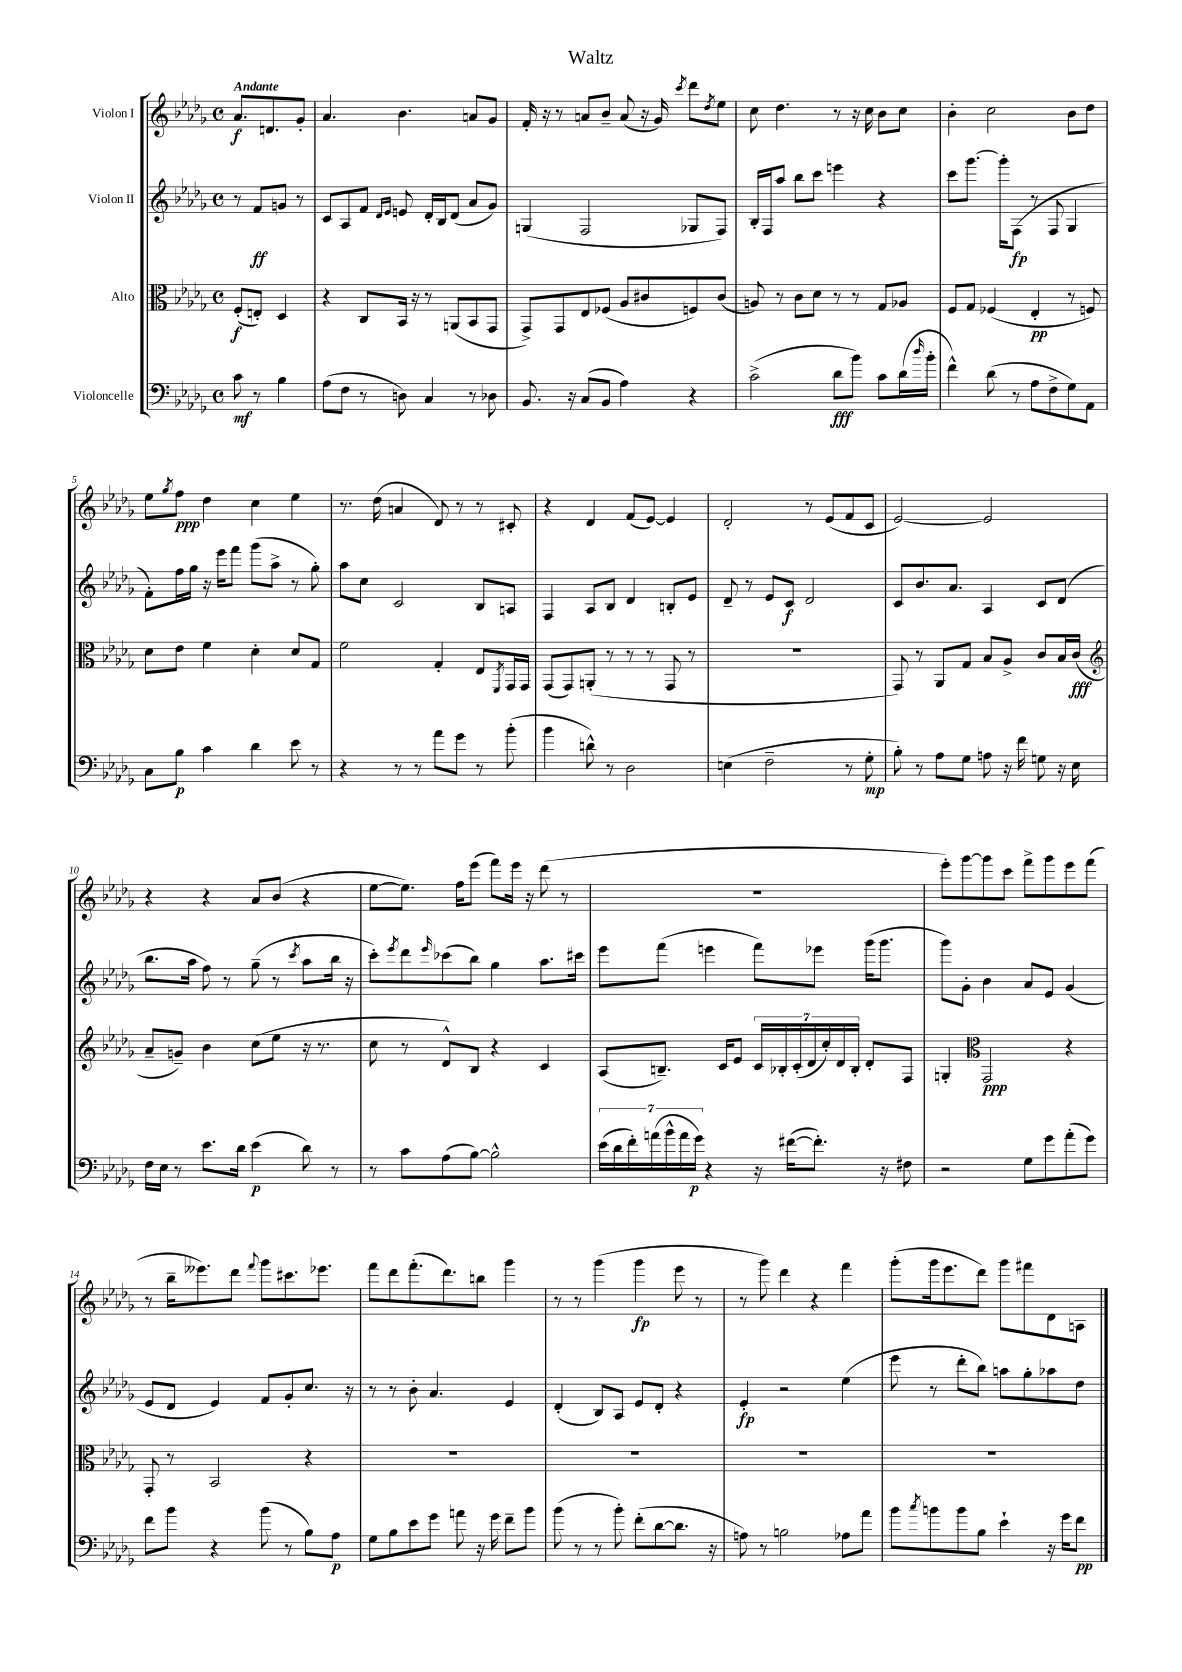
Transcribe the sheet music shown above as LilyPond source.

\header { title = "Waltz" }
<<
\new StaffGroup <<
\new Staff = "s0" \with { instrumentName = "Violon I" } {
    \clef treble \key des \major \defaultTimeSignature \time 4/4 \partial 2 \tempo "Andante"
    aes'8.\f d'8. ges'8-. |
    aes'4. bes'4. a'8 ges'8 |
    f'16-. r16 r8 a'8 bes'8-- a'8( r16 ges'16) \acciaccatura { c'''8 } des'''8 \acciaccatura { des''8 } ees''8 |
    c''8 des''4. r8 r16 c''16 bes'8 c''8 |
    bes'4-. c''2 bes'8 des''8 |
    ees''8 \acciaccatura { ges''8 } f''8\ppp des''4 c''4 ees''4 |
    r8. des''16( a'4 des'8) r8 r8 cis'8-. |
    r4 des'4 f'8( ees'8~) ees'4 |
    des'2-. r8 ees'8( f'8 c'8 |
    ees'2~) ees'2 |
    r4 r4 aes'8 bes'8( r4 |
    ees''8~ ees''8.) f''16 ees'''8( f'''8) ees'''16 r16 des'''8( r8 |
    R1 |
    ees'''8-.) ges'''8~ ges'''8 c'''8 f'''8-> ges'''8 ees'''8 f'''8( |
    r8 bes''16-- eeses'''8.) des'''8 \appoggiatura { f'''8 } ges'''8 cis'''8. ees'''8. |
    f'''8 des'''8 f'''8.-.( des'''8.) b''8 ges'''4 |
    r8 r8 ges'''4( ges'''4\fp ees'''8 r8 |
    r8 ges'''8) des'''4 r4 f'''4 |
    ges'''8-.( ges'''16 ees'''8. des'''8) ges'''8 fis'''8 des'8 a8 \bar "|." |
}
\new Staff = "s1" \with { instrumentName = "Violon II" } {
    \clef treble \key des \major \defaultTimeSignature \time 4/4 \partial 2
    r8 f'8\ff g'8 r8 |
    c'8 aes8 f'8 \grace { des'16 ees'16 } e'8 des'16-. bes16 des'8( aes'8 ges'8) |
    g4( f2 ges8 f8) |
    bes16-. f16 aes''8 bes''8 c'''8 e'''4 r4 |
    c'''8 ges'''8.~ ges'''16-. f8\fp( r8 f8 ges4 |
    f'8-.) f''16 ges''16 r16 ees'''16 f'''8 ges'''8( aes''8-> r8 ges''8-.) |
    aes''8 c''8 c'2 bes8 a8 |
    f4 aes8 bes8 des'4 b8-. ees'8 |
    des'8-- r8 ees'8 c'8\f des'2 |
    c'8 bes'8. aes'8. aes4 c'8 des'8( |
    bes''8. aes''16 f''8) r8 ges''8--( r8 \acciaccatura { c'''8 } aes''8 bes''16 r16 |
    c'''8-.) \acciaccatura { ees'''8 } des'''8 \grace { ees'''16 } ces'''8( bes''8) ges''4 aes''8. cis'''16 |
    ees'''8 f'''8( e'''4 f'''8) ees'''8 ges'''16( ges'''8. |
    ges'''8) ges'8-. bes'4 aes'8 ees'8 ges'4( |
    ees'8 des'8 ees'4) f'8 ges'8-. c''8. r16 |
    r8 r8 bes'8-. aes'4. ees'4 |
    des'4-.( bes8) aes8 ees'8 des'8-. r4 |
    ees'4-.\fp r2 ees''4( |
    ees'''8 r8 des'''8-. bes''8) a''8 ges''8-. aes''8 des''8 \bar "|." |
}
\new Staff = "s2" \with { instrumentName = "Alto" } {
    \clef alto \key des \major \defaultTimeSignature \time 4/4 \partial 2
    f8-.\f( e8-.) des4 |
    r4 c8 bes,16 r16 r8 a,8( bes,8 ges,8 |
    ges,8->) ges,8 ees8 fes8( aes8 cis'8 f8) cis'8( |
    a8) r8 c'8 des'8 r8 r8 ges8 aes8 |
    f8 ges8 fes4( ees4-.\pp r8 f8) |
    des'8 ees'8 f'4 des'4-. des'8 ges8 |
    f'2 ges4-. ees8 \acciaccatura { f,8 } ges,16 ges,16 |
    ges,8( ges,8) a,8-.( r8 r8 r8 ges,8 r8 |
    R1 |
    ges,8) r8 aes,8 ges8 bes8 aes8-> c'8 bes16 c'16\fff( |
    \clef treble aes'8-- g'8--) bes'4 c''8( ees''8 r16 r8. |
    c''8 r8 des'8-^) bes8 r4 c'4 |
    aes8( b8.--) c'16 ees'8 \tuplet 7/4 { c'16 bes16-. c'16-.( des'16 c''16-.) des'16 bes16-. } des'8-. f8 |
    g4-. \clef alto ges,2\ppp r4 |
    ges,8-. r8 bes,2 r4 |
    R1 |
    R1 |
    R1 |
    R1 \bar "|." |
}
\new Staff = "s3" \with { instrumentName = "Violoncelle" } {
    \clef bass \key des \major \defaultTimeSignature \time 4/4 \partial 2
    c'8\mf r8 bes4 |
    aes8( f8 r8 d8) c4 r8 des8 |
    bes,8. r16 c8( bes,8 aes4) r4 |
    c'2->( des'8\fff bes'8) c'8 des'16( \grace { des''16 } bes'16-. |
    f'4-^) des'8( r8 aes8 f8-> ges8) aes,8 |
    c8 bes8\p c'4 des'4 ees'8 r8 |
    r4 r8 r8 aes'8 ges'8 r8 bes'8-.( |
    bes'4 d'8-^) r8 des2 |
    e4( f2-- r8 ges8-.\mp |
    bes8-.) r8 aes8 ges8 a8 r16 f'16 g8 r16 ees16 |
    f16 ees16 r8 ees'8. des'16 ees'4\p( des'8) r8 |
    r8 c'8 aes8( bes8~) bes2-^ |
    \tuplet 7/4 { ees'16( des'16 f'16-.) a'16( bes'16-^ a'16 ges'16\p) } r4 r16 fis'16~( fis'8.-.) r16 fis8 |
    r2 ges8 ges'8 aes'8-.( ges'8) |
    f'8 bes'8 r4 bes'8( r8 bes8) aes8\p |
    ges8 bes8 ees'8 ges'8 a'8 r16 ges'16 f'8-- bes'8 |
    bes'8( r8 r8 bes'8-.) f'8-.( des'8~ des'8. r16 |
    a8) r8 b2 aes8 aes'8 |
    bes'8 \acciaccatura { c''8 } b'8 b'8 bes8 ees'4-! r16 ges'16 f'8\pp \bar "|." |
}
>>
>>
